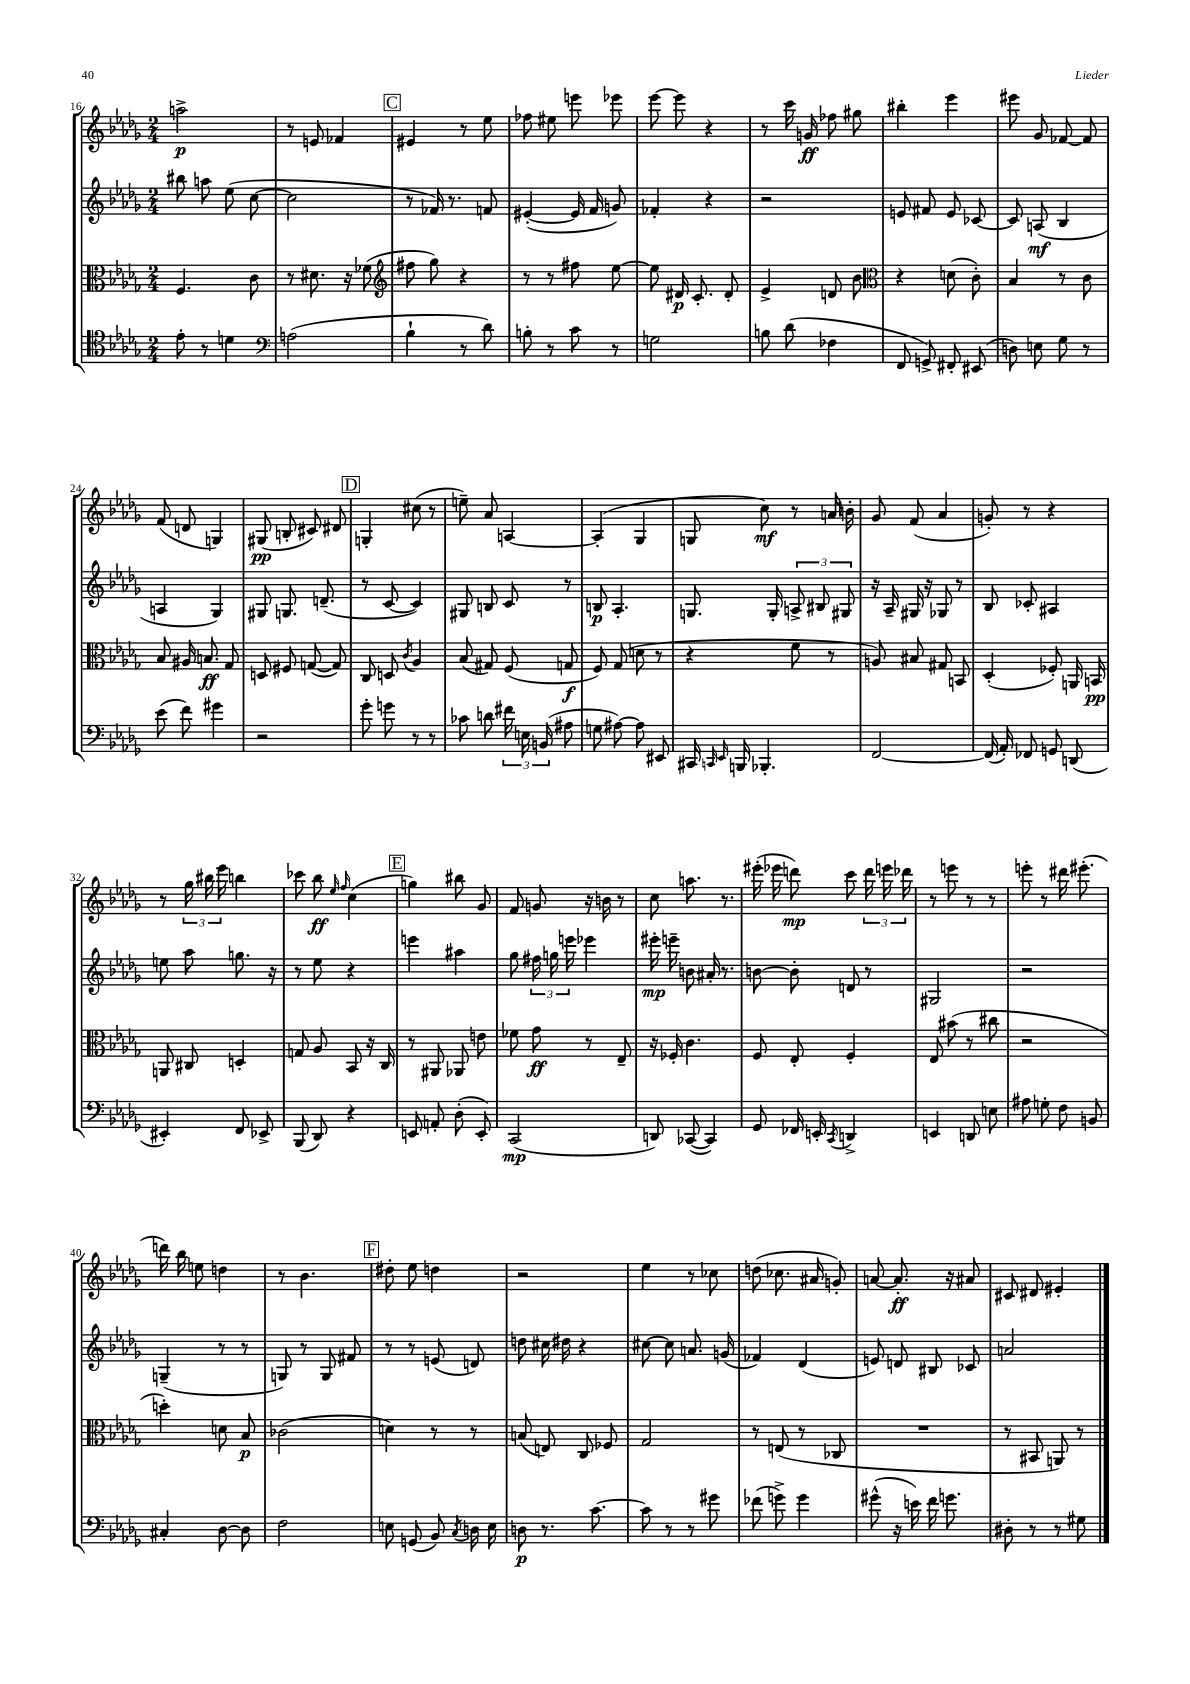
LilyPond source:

<<
\new StaffGroup <<
\new Staff = "s0" {
    \clef treble \key des \major \numericTimeSignature \time 2/4
    \autoBeamOff a''2->\p |
    r8 e'8 fes'4 |
    \mark \markup { \box "C" } eis'4 r8 ees''8 |
    fes''8 eis''8 e'''8 ees'''8 |
    ees'''8~ ees'''8 r4 |
    r8 c'''16 g'16\ff fes''8 gis''8 |
    bis''4-. ees'''4 |
    eis'''8 ges'8 fes'8~ fes'8 |
    f'8( d'8 g4) |
    gis8\pp( b8-. cis'8) dis'8 |
    \mark \markup { \box "D" } g4-. cis''8( r8 |
    e''8--) aes'8 a4~ |
    a4-.( ges4 |
    g8 c''8\mf) r8 a'16 b'16-. |
    ges'8 f'8( aes'4 |
    g'8-.) r8 r4 |
    r8 \tuplet 3/2 { ges''16 bis''16 ees'''16 } b''4 |
    ces'''8 bes''8\ff \grace { ees''16 f''16 } c''4( |
    \mark \markup { \box "E" } g''4) bis''8 ges'8 |
    f'8 g'8 r16 b'16 r8 |
    c''8 a''8. r8. |
    eis'''16-.( ees'''16 d'''8\mp) c'''8 \tuplet 3/2 { d'''16 e'''16 des'''16 } |
    r8 e'''8 r8 r8 |
    e'''8-. r8 dis'''16 eis'''8.-.( |
    d'''16) bes''16 e''8 d''4 |
    r8 bes'4. |
    \mark \markup { \box "F" } dis''8-. ees''8 d''4 |
    r2 |
    ees''4 r8 ces''8 |
    d''8( ces''8. ais'16 g'8-.) |
    a'8~ a'8.-.\ff r16 ais'8 |
    cis'8 dis'8 eis'4-. \bar "|." |
}
\new Staff = "s1" {
    \clef treble \key des \major \numericTimeSignature \time 2/4
    \autoBeamOff bis''8 a''8 ees''8( c''8~ |
    c''2 |
    \mark \markup { \box "C" } r8 fes'16) r8. f'8 |
    eis'4~-.( eis'16 f'16 g'8) |
    fes'4-. r4 |
    r2 |
    e'8 fis'8 e'8 ces'8~ |
    ces'8 a8\mf( bes4 |
    a4 ges4) |
    gis8 g8. d'8.--( |
    \mark \markup { \box "D" } r8 c'8~ c'4) |
    gis8 b8 c'8 r8 |
    b8\p aes4.-. |
    g8. g16-. \tuplet 3/2 { a8-> bis8 gis8 } |
    r16 aes16-- gis16 r16 ges8 r8 |
    bes8 ces'8-. ais4 |
    e''8 aes''8 g''8. r16 |
    r8 ees''8 r4 |
    \mark \markup { \box "E" } e'''4 ais''4 |
    ges''8 \tuplet 3/2 { fis''16 g''16 e'''16 } ees'''4 |
    eis'''16-.\mp e'''16-- b'8 ais'16-. r8. |
    b'8~ b'8-. d'8 r8 |
    gis2 |
    r2 |
    g4--( r8 r8 |
    g8) r8 g8 fis'8 |
    \mark \markup { \box "F" } r8 r8 e'8( d'8) |
    d''8 cis''16 dis''16 r4 |
    cis''8~ cis''8 a'8. g'16( |
    fes'4) des'4( |
    e'8) d'8 bis8 ces'8 |
    a'2 \bar "|." |
}
\new Staff = "s2" {
    \clef alto \key des \major \numericTimeSignature \time 2/4
    \autoBeamOff f4. c'8 |
    r8 dis'8. r16 fes'8( |
    \mark \markup { \box "C" } \clef treble fis''8 ges''8) r4 |
    r8 r8 fis''8 ees''8~ |
    ees''8 dis'16\p c'8.-. dis'8-. |
    ees'4-> d'8 bes'8 |
    \clef alto r4 d'8( c'8-.) |
    bes4 r8 c'8 |
    bes8 ais16 b8.\ff ges8 |
    d8 fis8 g8~( g8) |
    \mark \markup { \box "D" } c8 d8 \acciaccatura { c'8 } aes4 |
    bes8( gis8) f8( g8\f |
    f8) ges8( d'8 r8 |
    r4 f'8 r8 |
    a8) bis8 gis8 b,8 |
    des4-.( fes8-.) a,16 b,16\pp |
    a,8 cis8 d4-. |
    g8 aes8 bes,8 r16 c16 |
    \mark \markup { \box "E" } r8 ais,8 aes,8 e'8 |
    fes'8 ges'8\ff r8 ees8-- |
    r16 fes16-. c'4. |
    f8 ees8-. f4-. |
    ees8 bis'8( r8 cis''8 |
    r2 |
    d''4-.) d'8 bes8\p |
    ces'2( |
    \mark \markup { \box "F" } d'4) r8 r8 |
    b8( e8) c8 fes8 |
    ges2 |
    r8 e8( r8 ces8 |
    R2 |
    r8 bis,8 a,8) r8 \bar "|." |
}
\new Staff = "s3" {
    \clef tenor \key des \major \numericTimeSignature \time 2/4
    \autoBeamOff ees'8-. r8 d'4 |
    \clef bass a2( |
    \mark \markup { \box "C" } bes4-! r8 des'8) |
    b8-. r8 c'8 r8 |
    g2 |
    b8 des'8( fes4 |
    f,8 g,8->) fis,8-. eis,8( |
    d8) e8 ges8 r8 |
    ees'8( f'8) gis'4 |
    r2 |
    \mark \markup { \box "D" } ges'8-. g'8 r8 r8 |
    ces'8 d'8 \tuplet 3/2 { fis'16 e16 b,16( } ais8 |
    g8 ais8~) ais8 eis,8 |
    cis,16 \grace { c,16 ees,16 } b,,16 bes,,4.-. |
    f,2~ |
    f,16( aes,16-.) fes,8 g,8 d,8( |
    eis,4-.) f,8 ees,8-> |
    bes,,8( des,8) r4 |
    \mark \markup { \box "E" } e,8 a,8-. des8-.( e,8-.) |
    c,2\mp( |
    d,8) ces,8~( ces,4) |
    ges,8 fes,16 e,16-. \acciaccatura { c,8 } d,4-> |
    e,4 d,8 e8 |
    ais8 g8-. f8 b,8 |
    cis4-. des8~ des8 |
    f2 |
    \mark \markup { \box "F" } e8 g,8( bes,8) \acciaccatura { c8 } d16 e16 |
    d8\p r8. c'8.~ |
    c'8 r8 r8 gis'8 |
    fes'8( g'8->) g'4 |
    gis'8-^( r16 e'16) f'16 g'8. |
    dis8-. r8 r8 gis8 \bar "|." |
}
>>
>>
\layout { \context { \Score currentBarNumber = #16 } }
